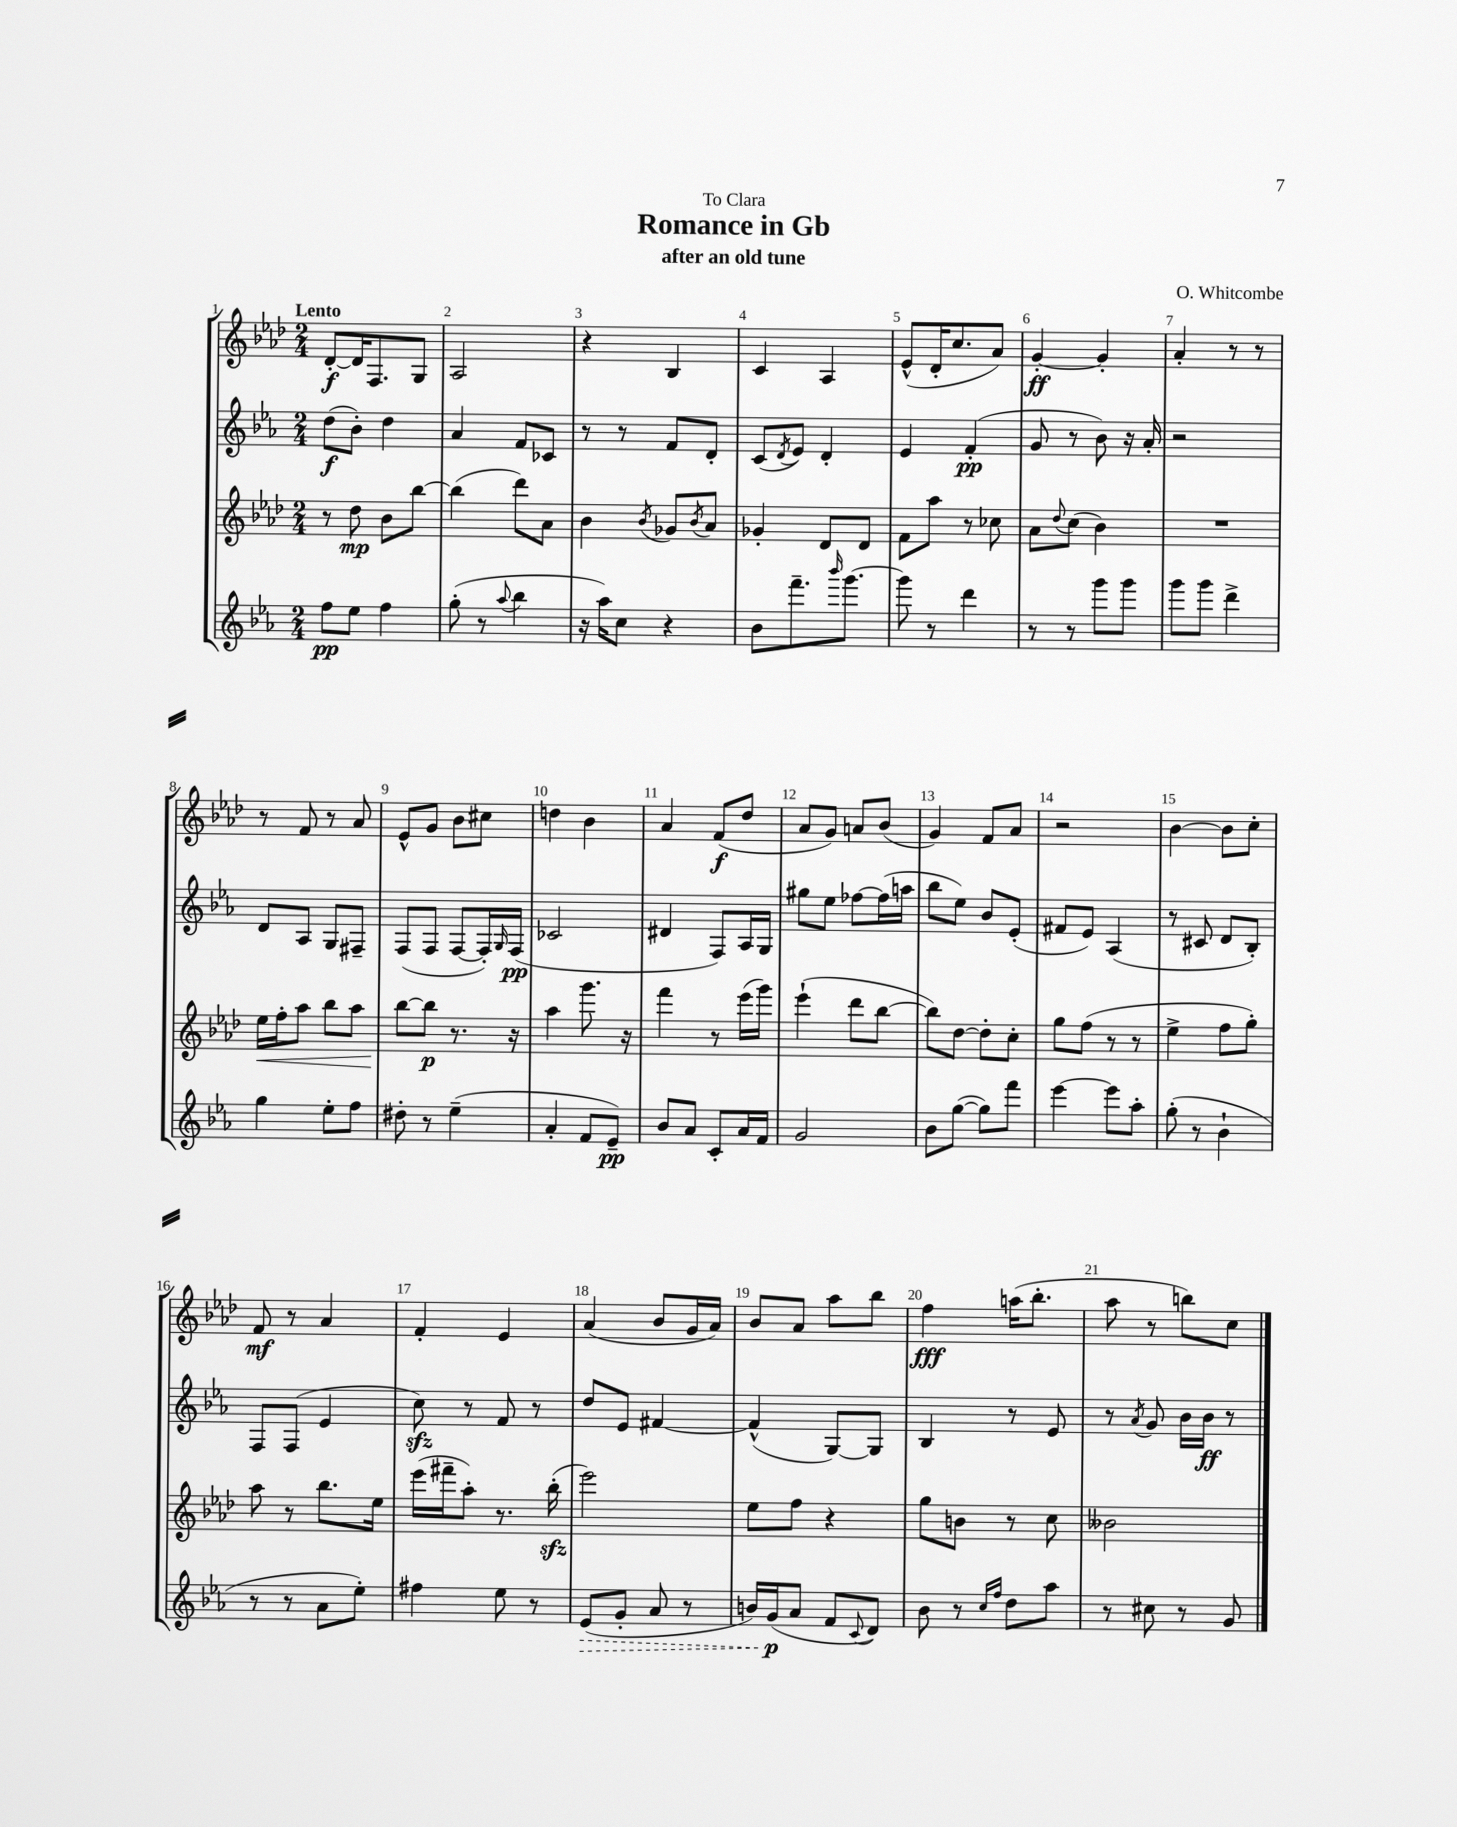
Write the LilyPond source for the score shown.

\header { title = "Romance in Gb" composer = "O. Whitcombe" subtitle = "after an old tune" dedication = "To Clara" }
<<
\new StaffGroup <<
\new Staff = "s0" {
    \clef treble \key aes \major \numericTimeSignature \time 2/4 \tempo "Lento"
    des'8~-.\f des'16 f8. g8 |
    aes2 |
    r4 bes4 |
    c'4 aes4 |
    ees'8-^( des'16-. c''8. aes'8) |
    g'4~-.\ff g'4-. |
    aes'4-. r8 r8 |
    r8 f'8 r8 aes'8 |
    ees'8-^ g'8 bes'8 cis''8 |
    d''4 bes'4 |
    aes'4 f'8\f( des''8 |
    aes'8 g'8) a'8 bes'8( |
    g'4) f'8 aes'8 |
    r2 |
    bes'4~ bes'8 c''8-. |
    f'8\mf r8 aes'4 |
    f'4-. ees'4 |
    aes'4( bes'8 g'16 aes'16) |
    bes'8 aes'8 aes''8 bes''8 |
    f''4\fff a''16( bes''8.-. |
    aes''8 r8 b''8) c''8 \bar "|." |
}
\new Staff = "s1" {
    \clef treble \key ees \major \numericTimeSignature \time 2/4
    d''8\f( bes'8-.) d''4 |
    aes'4 f'8 ces'8 |
    r8 r8 f'8 d'8-. |
    c'8( \acciaccatura { d'8 } ees'8) d'4-. |
    ees'4 f'4-.\pp( |
    g'8 r8 bes'8) r16 aes'16-. |
    r2 |
    d'8 aes8 g8 fis8-- |
    f8( f8 f8~ f16-.) \grace { g16 } f16\pp( |
    ces'2 |
    dis'4 f8) aes16 g16 |
    gis''8 ees''8 fes''8~ fes''16( a''16 |
    bes''8 ees''8) bes'8 ees'8-.( |
    fis'8 ees'8) aes4( |
    r8 cis'8 d'8 bes8-.) |
    f8 f8( ees'4 |
    c''8\sfz) r8 f'8 r8 |
    d''8 ees'8 fis'4~ |
    fis'4-^( g8~) g8 |
    bes4 r8 ees'8 |
    r8 \acciaccatura { aes'8 } g'8 bes'16 bes'16\ff r8 \bar "|." |
}
\new Staff = "s2" {
    \clef treble \key aes \major \numericTimeSignature \time 2/4
    r8 des''8\mp bes'8 bes''8~ |
    bes''4( des'''8) aes'8 |
    bes'4 \acciaccatura { bes'8 } ges'8 \acciaccatura { bes'8 } aes'8 |
    ges'4-. des'8 des'8 |
    f'8 aes''8 r8 ces''8 |
    aes'8 \appoggiatura { des''8 } c''8( bes'4) |
    R2 |
    ees''16\< f''16-. aes''8 bes''8 aes''8 |
    bes''8~\! bes''8\p r8. r16 |
    aes''4 g'''8. r16 |
    f'''4 r8 ees'''16( g'''16) |
    ees'''4-!( des'''8 bes''8~ |
    bes''8) des''8~ des''8-. c''8-. |
    g''8 f''8( r8 r8 |
    ees''4-> f''8 g''8-.) |
    aes''8 r8 bes''8. ees''16 |
    ees'''16( fis'''16-- aes''8-.) r8. bes''16-.\sfz( |
    ees'''2) |
    ees''8 f''8 r4 |
    g''8 b'8 r8 c''8 |
    beses'2 \bar "|." |
}
\new Staff = "s3" {
    \clef treble \key ees \major \numericTimeSignature \time 2/4
    f''8\pp ees''8 f''4 |
    g''8-.( r8 \appoggiatura { aes''8 } bes''4 |
    r16 aes''16) c''8 r4 |
    bes'8 f'''8.-- \grace { bes'''16 } g'''8.~ |
    g'''8 r8 d'''4 |
    r8 r8 g'''8 g'''8 |
    g'''8 g'''8 d'''4-> |
    g''4 ees''8-. f''8 |
    dis''8-. r8 ees''4--( |
    aes'4-. f'8 ees'8--\pp) |
    bes'8 aes'8 c'8-. aes'16 f'16 |
    g'2 |
    bes'8 g''8~( g''8) f'''8 |
    ees'''4~ ees'''8 aes''8-. |
    g''8-.( r8 bes'4-! |
    r8 r8 aes'8 ees''8-.) |
    fis''4 ees''8 r8 |
    \once \override Hairpin.style = #'dashed-line ees'8\>( g'8-. aes'8 r8 |
    b'16) g'16\p\!( aes'8 f'8 \appoggiatura { c'8 } d'8) |
    bes'8 r8 \grace { c''16 f''16 } d''8 aes''8 |
    r8 cis''8 r8 g'8 \bar "|." |
}
>>
>>
\layout { \context { \Score \override BarNumber.break-visibility = ##(#f #t #t) barNumberVisibility = #all-bar-numbers-visible } }
